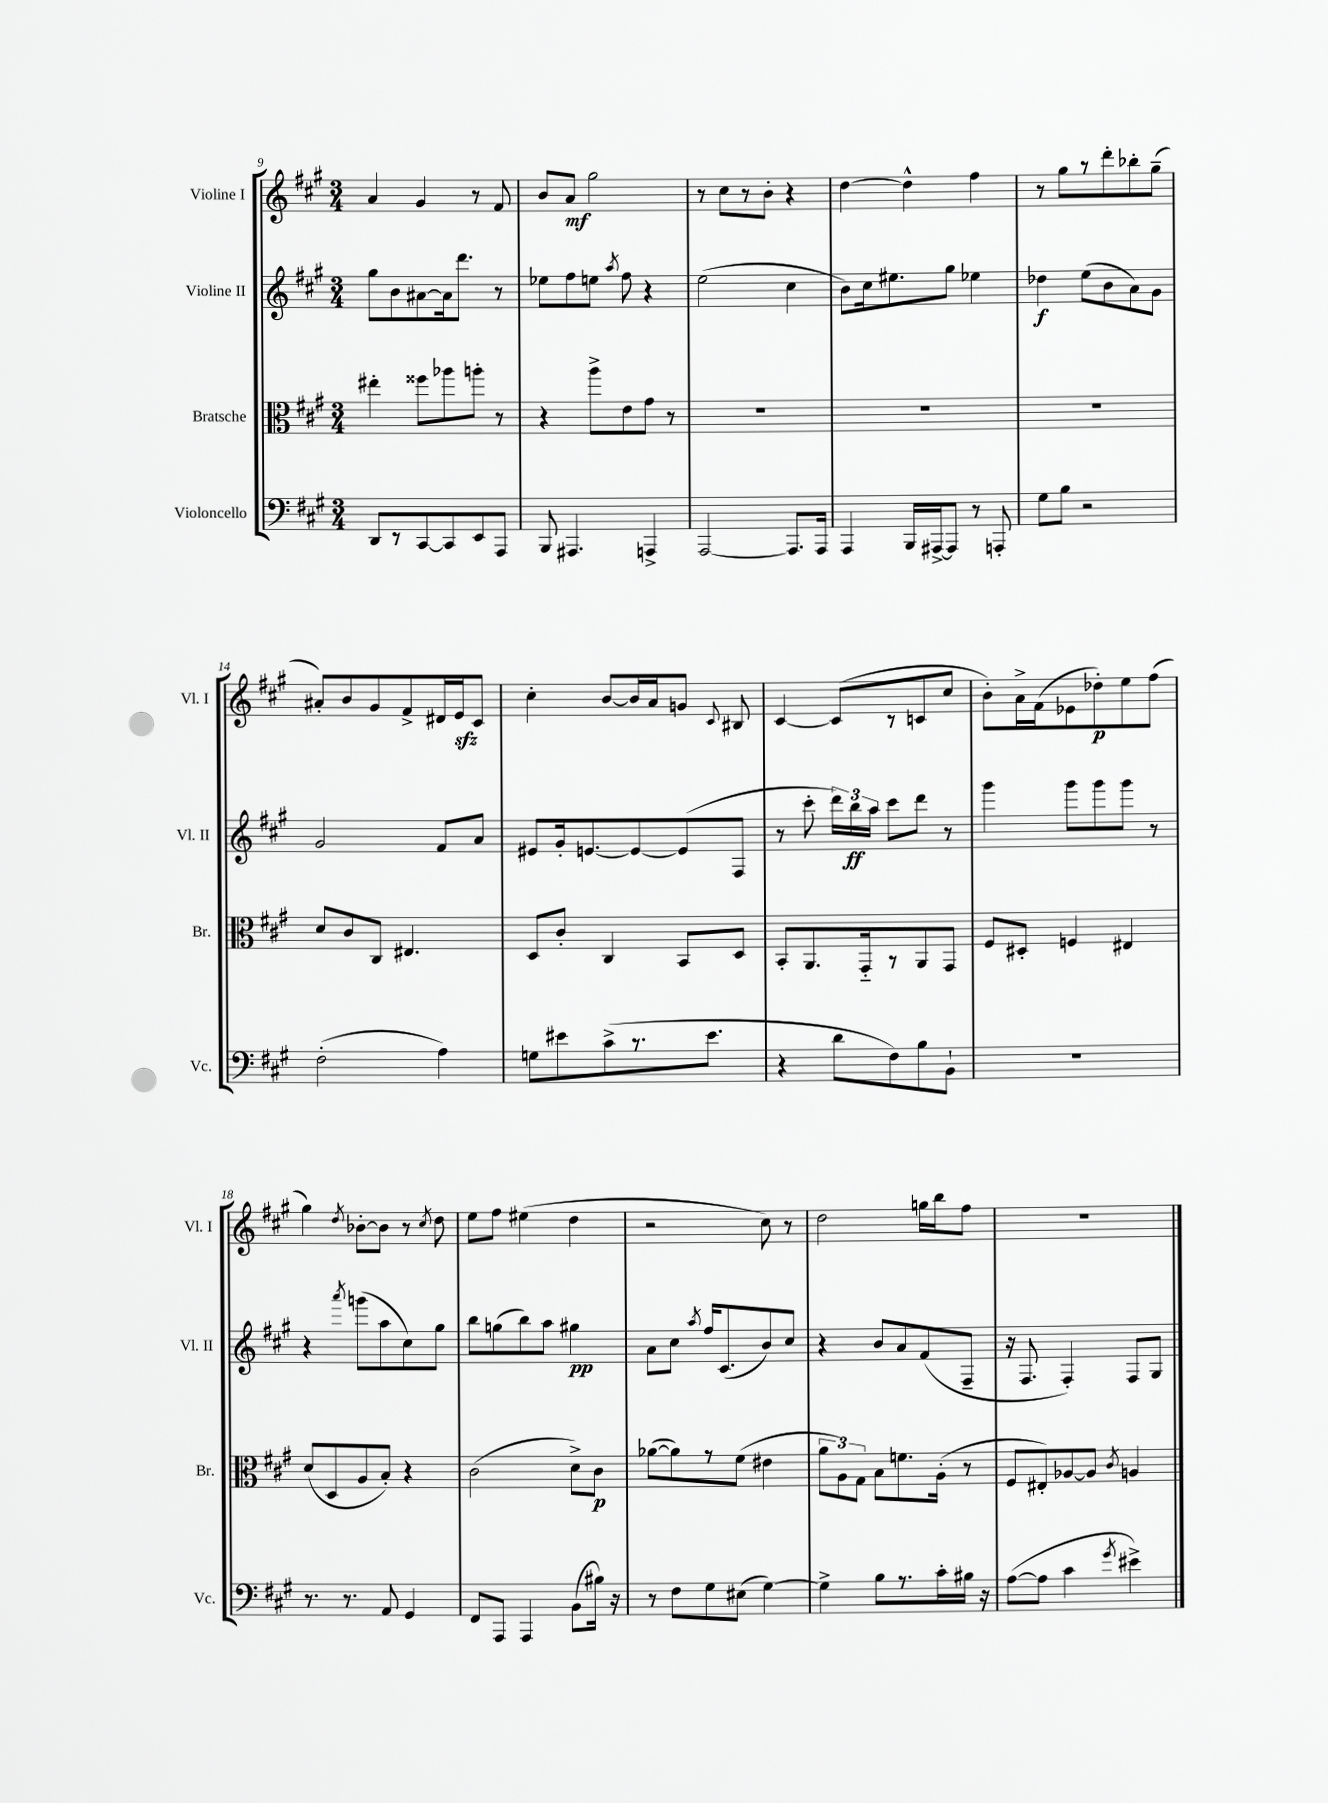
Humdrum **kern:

**kern	**kern	**kern	**kern
*staff4	*staff3	*staff2	*staff1
*clefF4	*clefC3	*clefG2	*clefG2
*k[f#c#g#]	*k[f#c#g#]	*k[f#c#g#]	*k[f#c#g#]
*M3/4	*M3/4	*M3/4	*M3/4
8DD	4ee#'	8gg#	4a
8r	.	8b	.
[8CC#	8ff##	[8a#	4g#
8CC#]	8aa-	16a#]	.
.	.	8.ddd	.
8EE	8aa'	.	8r
8AAA	8r	8r	8f#
=	=	=	=
8BBB	4r	8ee-	8b
4.AAA#	.	8ff#	8a
.	8aa^	8ee	2gg#
.	.	8qaa	.
.	8e	8ff#	.
4AAA^	8g#	4r	.
.	8r	.	.
=	=	=	=
[2AAA	2.r	(2ee	8r
.	.	.	8cc#
.	.	.	8r
.	.	.	8b'
8.AAA]	.	4cc#	4r
16AAA	.	.	.
=	=	=	=
4AAA	2.r	8b)	[4dd
.	.	16cc#	.
.	.	8.ee#	.
16BBB	.	.	4dd^^]
[16AAA#^	.	.	.
8AAA#]	.	8gg#	.
8r	.	4ee-	4ff#
8AAA'	.	.	.
=	=	=	=
8G#	2.r	4dd-	8r
8B	.	.	8gg#
2r	.	(8ee	8r
.	.	8b	8ddd'
.	.	8a)	8bb-'
.	.	8g#	(8gg#~
=	=	=	=
(2F#'	8d	2g#	8a#')
.	8c#	.	8b
.	8C#	.	8g#
.	4.E#	.	8f#^
4A)	.	8f#	16d#
.	.	.	16e
.	.	8a	8c#
=	=	=	=
8G	8D	8e#	4cc#'
8e#	8c#'	16g#'	.
.	.	[8.e	.
(8c#^	4C#	.	[8b
8.r	.	8e_	16b]
.	.	.	16a
.	8BB	(8e]	8g
8.e#	.	.	.
.	.	.	8qqc#
.	8D	8F#	8B#
=	=	=	=
4r	8BB'	8r	[4c#
.	8.AA	8ccc#'	.
8d	.	24ddd)	(8c#]
.	.	24bb	.
.	16GG#'~	.	.
.	.	24aa	.
8F#)	8r	8ccc#	8r
8B	8AA	8ddd	8c
8BB`	8GG#	8r	8cc#
=	=	=	=
2.r	8F#	4ggg#	8b')
.	8D#'	.	16a^
.	.	.	(16f#
.	4F	8ggg#	8e-
.	.	8ggg#	8dd-')
.	4E#	8ggg#	8ee
.	.	8r	(8ff#
=	=	=	=
8.r	(8d	4r	4gg#)
.	8D	.	.
8.r	.	.	.
.	.	8qaaa	8qdd
.	8A	(8ggg	[8b-'
8AA	8B')	8aa	8b-]
4GG#	4r	8cc#)	8r
.	.	.	8qcc#
.	.	8gg#	8dd
=	=	=	=
8FF#	(2c#	8bb	8ee
8AAA	.	(8gg	8ff#
4AAA	.	8bb)	(4ee#
.	.	8aa	.
(8BB	8d^)	4gg#	4dd
16B#)	8c#	.	.
16r	.	.	.
=	=	=	=
8r	([8a-	8a	2r
8F#	8a-])	8cc#	.
.	.	8qaa	.
8G#	8r	16ff#	.
.	.	(8.c#	.
(8E#	(8f#	.	.
[4G#)	4e#	8b)	8cc#)
.	.	8cc#	8r
=	=	=	=
4G#^]	12a	4r	2dd
.	12A)	.	.
.	12G#	.	.
8B	8B	8b	.
8.r	8.f	8a	.
.	.	(8f#	16gg
16c#'	(16A'	.	16bb
16B#	8r	8F#~	8ff#
16r	.	.	.
=	=	=	=
([8A	8F#	16r	2.r
.	.	8.F#	.
8A]	8E#')	.	.
4c#	[8A-	4F#')	.
.	8A-]	.	.
8qg#	8qc#	.	.
4e#^)	4A	8F#	.
.	.	8G#	.
==	==	==	==
*-	*-	*-	*-
